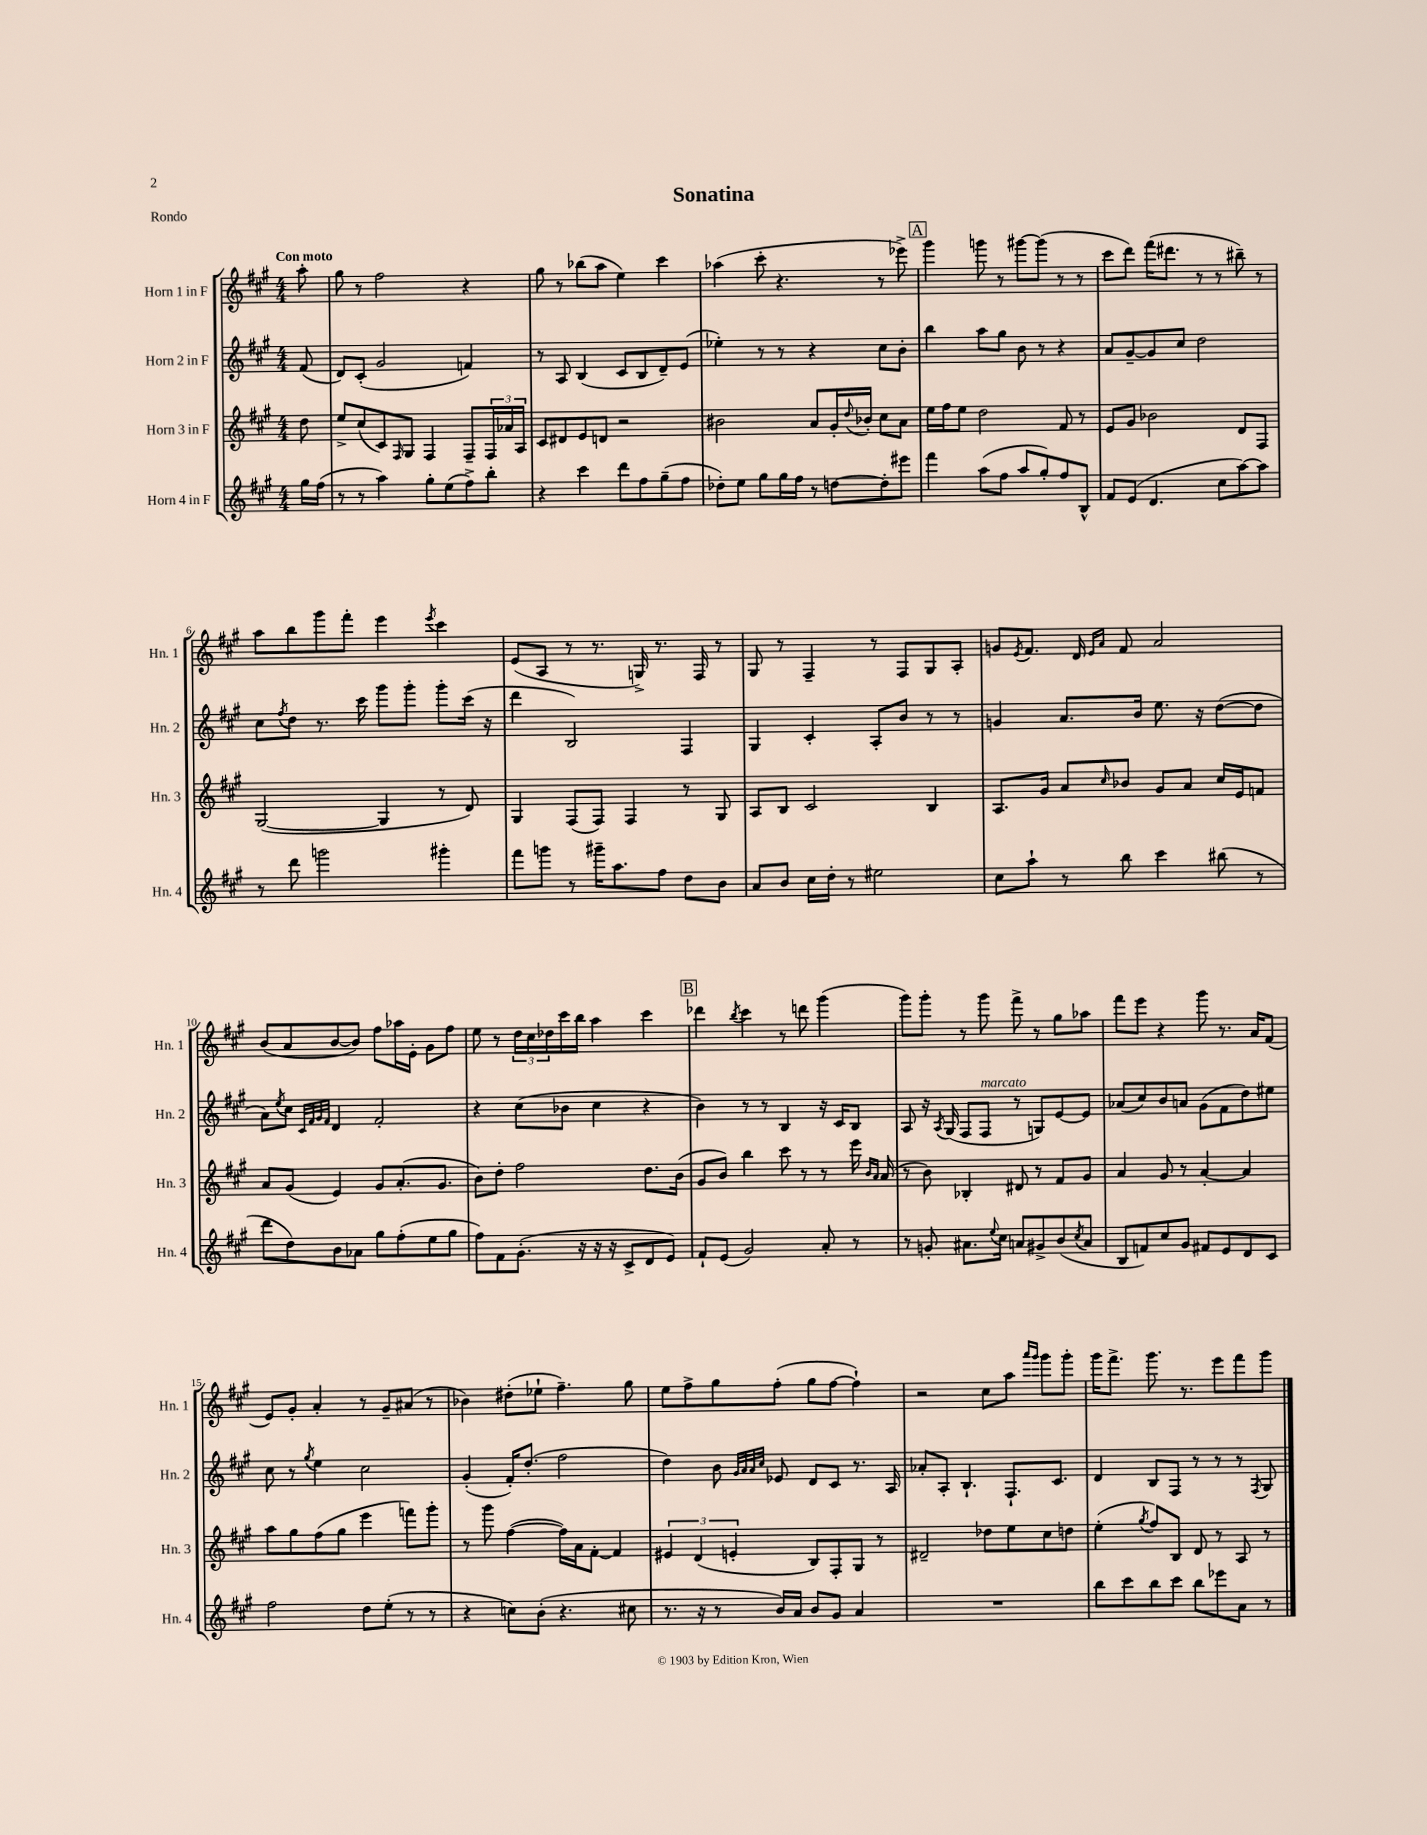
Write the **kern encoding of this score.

**kern	**kern	**kern	**kern
*part4	*part3	*part2	*part1
*staff4	*staff3	*staff2	*staff1
*I"Horn 4 in F	*I"Horn 3 in F	*I"Horn 2 in F	*I"Horn 1 in F
*I'Hn. 4	*I'Hn. 3	*I'Hn. 2	*I'Hn. 1
*clefG2	*clefG2	*clefG2	*clefG2
*k[f#c#g#]	*k[f#c#g#]	*k[f#c#g#]	*k[f#c#g#]
*M4/4	*M4/4	*M4/4	*M4/4
=	=	=	=
!	!	!	!LO:TX:a:B:t=Con moto
16gg#\LL	8dd\	(8f#/	8aa'\
(16ff#\JJ	.	.	.
=1	=1	=1	=1
8r	8ee^/L	8d/L)	8gg#\
8r	(8cc#/	(8c#'/J	8r
4aa\)	8c#/)	2g#/	2ff#\
.	16qqF#/	.	.
.	8G#/J	.	.
8gg#'\L	4F#/	.	.
(8ee\	.	.	.
8ff#^\)	8F#~/L	4fn/)	4r
8bb'\J	24F#/L	.	.
.	24a-X/	.	.
.	24A/JJ	.	.
=2	=2	=2	=2
4r	8c#/L	8r	8gg#\
.	8d#X/	8A/	8r
4ccc#\	8e/	(4B/	(8bb-X\L
.	8dn/J	.	8aa\J
8ddd\L	2r	8c#/L	4ee\)
8ff#\	.	8B/	.
(8gg#~\	.	8d~/)	4ccc#\
8ff#\J	.	(8e/J	.
=3	=3	=3	=3
8dd-X'\L)	2b#X\	4ee-X'\)	(4aa-X\
8ee\J	.	.	.
8gg#\L	.	8r	8ccc#'\
16gg#\L	.	8r	4.r
16ff#\JJ	.	.	.
8r	8a/L	4r	.
[8ddn\L	16g#'/L	.	.
.	8qqdd/	.	.
.	16b-X'/JJ	.	.
8dd'\]	8cc#\L	8cc#\L	8r
8eee#X\J	8a\J	8b'\J	8eee-X^\)
!!LO:REH:place=s1:t=A
=4	=4	=4	=4
4fff#\	16ee\LL	4bb\	4ggg#\
.	16ff#\J	.	.
.	8ee\J	.	.
(8aa\L	2dd\	8aa\L	8gggn\
8ff#\J	.	8gg#\J	8r
8aa/L	.	8b\	[8ggg#X\L
8gg#'/)	.	8r	(8ggg#\J]
8ff#/	8f#/	4r	8r
8B^^/J	8r	.	8r
=5	=5	=5	=5
8f#/L	8e/L	8a/L	8ccc#\L
(8e/J	8g#/J	[8g#~/	8ddd\J)
4.d/	2b-X\	8g#/]	(16fff#\KL
.	.	.	8.ddd#X\J
.	.	8cc#/J	.
.	.	2dd\	8r
8cc#\L	.	.	8r
[8aa\)	8d/L	.	8bb#X~\)
8aa\J]	8F#/J	.	8r
!!LO:LB:g=z
=6	=6	=6	=6
8r	([2G#/	8cc#\L	8aa\L
.	.	8qff#/	.
8ddd\	.	8dd\J	8bb\
2gggn\	.	8.r	8ggg#\
.	.	.	8fff#'\J
.	.	16ccc#\	.
.	4G#/]	8ggg#\L	4eee\
.	.	8ggg#'\J	.
.	.	.	8qeee/
4ggg#X'\	8r	8ggg#'\L	4ccc#\
.	8d/)	(16ccc#\Jk	.
.	.	16r	.
=7	=7	=7	=7
8fff#\L	4G#/	4ddd\	(8e/L
8gggn\J	.	.	8A/J
8r	(8F#/L	2B/)	8r
16ggg#X~\KL	8F#/J)	.	8.r
8.aa\	.	.	.
.	4F#/	.	.
.	.	.	16Gn^/)
8ff#\J	.	.	8.r
8dd\L	8r	4F#/	.
.	.	.	16F#/
8b\J	8G#/	.	8r
=8	=8	=8	=8
8a/L	8A/L	4G#/	8G#/
8b/J	8B/J	.	8r
16cc#\LL	2c#/	4c#'/	4F#~/
16dd'\JJ	.	.	.
8r	.	.	.
2ee#X\	.	8A'/L	8r
.	.	8b/J	8F#/L
.	4B/	8r	8G#/
.	.	8r	8A'/J
=9	=9	=9	=9
8cc#\L	8.A/L	4gn/	8gn/L
.	.	.	8qe/
8aa`\J	.	.	8.f#/J
.	16g#/Jk	.	.
8r	8a/L	8.a/L	.
.	.	.	16d/
.	.	.	16qqe/LL
.	16qqcc#/	.	16qqa/JJ
8bb\	8b-X/J	.	8f#/
.	.	16b/Jk	.
4ccc#\	8g#/L	8.ee\	2a/
.	8a/J	.	.
.	.	16r	.
(8bb#X\	16cc#/LL	([8dd\L	.
.	16e/J	.	.
8r	8fn/J	8dd\J]	.
!!LO:LB:g=z
=10	=10	=10	=10
8ddd\L	8a/L	8a\L)	(8b/L
.	.	8qee/	.
8dd\)	(8g#/J	8cc#\J	8a/
.	.	32qqc#/LLL	.
.	.	32qqf#/	.
.	.	32qqg#/	.
.	.	32qqf#/JJJ	.
8b\	4e/)	4d/	[8b/
8a-X\J	.	.	8b/J])
8gg#\L	8g#/L	2f#'/	8ff#\L
(8ff#'\	(8.a'/	.	16aa-X\L
.	.	.	16e'\JJ
8ee\	.	.	8g#\L
.	8.g#/J	.	.
8gg#\J	.	.	8ff#\J
=11	=11	=11	=11
8ff#\L)	8b\L)	4r	8ee\
8f#\	8dd'\J	.	8r
(8.g#'\J	2ff#\	(8cc#\L	24dd\LL
.	.	.	24cc#\
.	.	.	24dd-X\
.	.	8b-X\J	16ccc#\
16r	.	.	16bb\JJ
16r	.	4cc#\	4aa\
16r	.	.	.
8c#^/L	.	.	.
8d/	8.dd\L	4r	4ccc#\
8e/J)	.	.	.
.	(16b\Jk	.	.
!!LO:REH:place=s1:t=B
=12	=12	=12	=12
8f#`/L	8g#/L	4b\)	4ddd-X\
(8e/J	8b/J)	.	.
.	.	.	8qbb/
2g#/)	4bb\	8r	4ccc#\
.	.	8r	.
.	8ccc#\	4B/	8r
.	8r	.	8dddn\
8a'/	8r	16r	(4ggg#\
.	.	16c#/KL	.
8r	16eee\	8B/J	.
.	16qqb/LL	.	.
.	16qqa/JJ	.	.
.	(16a/	.	.
=13	=13	=13	=13
8r	8r	8A/	8ggg#\L)
8gn'/	8b\)	16r	8ggg#'\J
.	.	8qA/	.
.	.	(16G#/	.
8.a#X\L	4B-X'/	8F#/L	8r
!	!	!LO:TX:a:i:t=marcato	!
.	.	8F#/J	8ggg#\
8qqee/	.	.	.
16cc#\Jk	.	.	.
8an/L	8d#X/	8r	8fff#^\
8g#X^/	8r	8Gn/L)	8r
(8b/	8f#/L	[8e/	8gg#\L
8qcc#/	.	.	.
8a/J	8g#/J	8e/J]	8aa-X\J
=14	=14	=14	=14
8B/L	4a/	(8a-X/L	8fff#\L
8fn/)	.	8cc#/)	8eee\J
8cc#/	8g#/	8b/	4r
8g#/J	8r	8an/J	.
8f#X/L	[4a'/	(8g#\L	8ggg#\
8e/	.	8f#\	8.r
8d/	4a/]	8dd\)	.
.	.	.	16a/KL
8c#/J	.	8ee#X\J	(8f#/J
!!LO:LB:g=z
=15	=15	=15	=15
2ff#\	8aa\L	8cc#\	8e/L)
.	8gg#\	8r	8g#'/J
.	.	8qgg#/	.
.	(8ff#\	4ee\	4a'/
.	8gg#\J	.	.
8dd\L	4eee\	2cc#\	8r
(8ee'\J	.	.	8g#~/L
8r	8fffn\L)	.	(8a#X/J
8r	8ggg#'\J	.	8r
=16	=16	=16	=16
4r	8r	(4g#'/	4b-X\)
.	8ggg#\	.	.
8ccn\L)	([4ff#\	16f#'/KL)	(8dd#X'\L
.	.	(8.dd'/J	.
(8b'\J	.	.	8ee-X`\J
4.r	16ff#\LL])	2ff#\	4.ff#~\)
.	16a\J	.	.
.	[8f#'\J	.	.
.	4f#/]	.	.
8cc#X\	.	.	8gg#\
=17	=17	=17	=17
8.r	6e#X/	4dd\)	8ee\L
.	.	.	8ff#^\
.	(6d/	.	.
16r	.	.	.
8r	.	8b\	8gg#\
.	6en'/	.	.
.	.	32qqg#/LLL	.
.	.	32qqa/	.
.	.	32qqa/	.
.	.	32qqcc#/JJJ	.
16b/LL)	.	8e-X/	(8ff#'\J
16a/JJ	.	.	.
8b/L	8B/L)	8d/L	8gg#\L
8g#/J	8F#'/	8c#/J	[8ff#\J
4a/	8G#/J	8.r	4ff#`\])
.	8r	.	.
.	.	16A/	.
=18	=18	=18	=18
1r	2d#X~/	8a-X'/L	2r
.	.	8A'/J	.
.	.	4.B`/	.
.	8dd-X\L	.	8cc#\L
.	8ee\	8.F#`/L	8aa\J
.	.	.	16qqaaa/LL
.	.	.	16qqggg#/JJ
.	8cc#\	.	8ggg#\L
.	.	8.c#/J	.
.	8ddn\J	.	8ggg#'\J
=19	=19	=19	=19
8bb\L	(4ee'\	4d/	16ggg#\KL
.	.	.	8.fff#^\J
8ccc#\	.	.	.
.	8qgg#/	.	.
8bb\	8ff#/L)	8B/L	8.ggg#\
8ccc#\J	8B/J	8F#/J	.
.	.	.	8.r
8bb\L	8d/	8r	.
8eee-X\	8r	8r	8eee\L
8a\J	8A/	8r	8fff#\
.	.	8qF#/	.
8r	8r	8G#/	8ggg#\J
==	==	==	==
*-	*-	*-	*-
